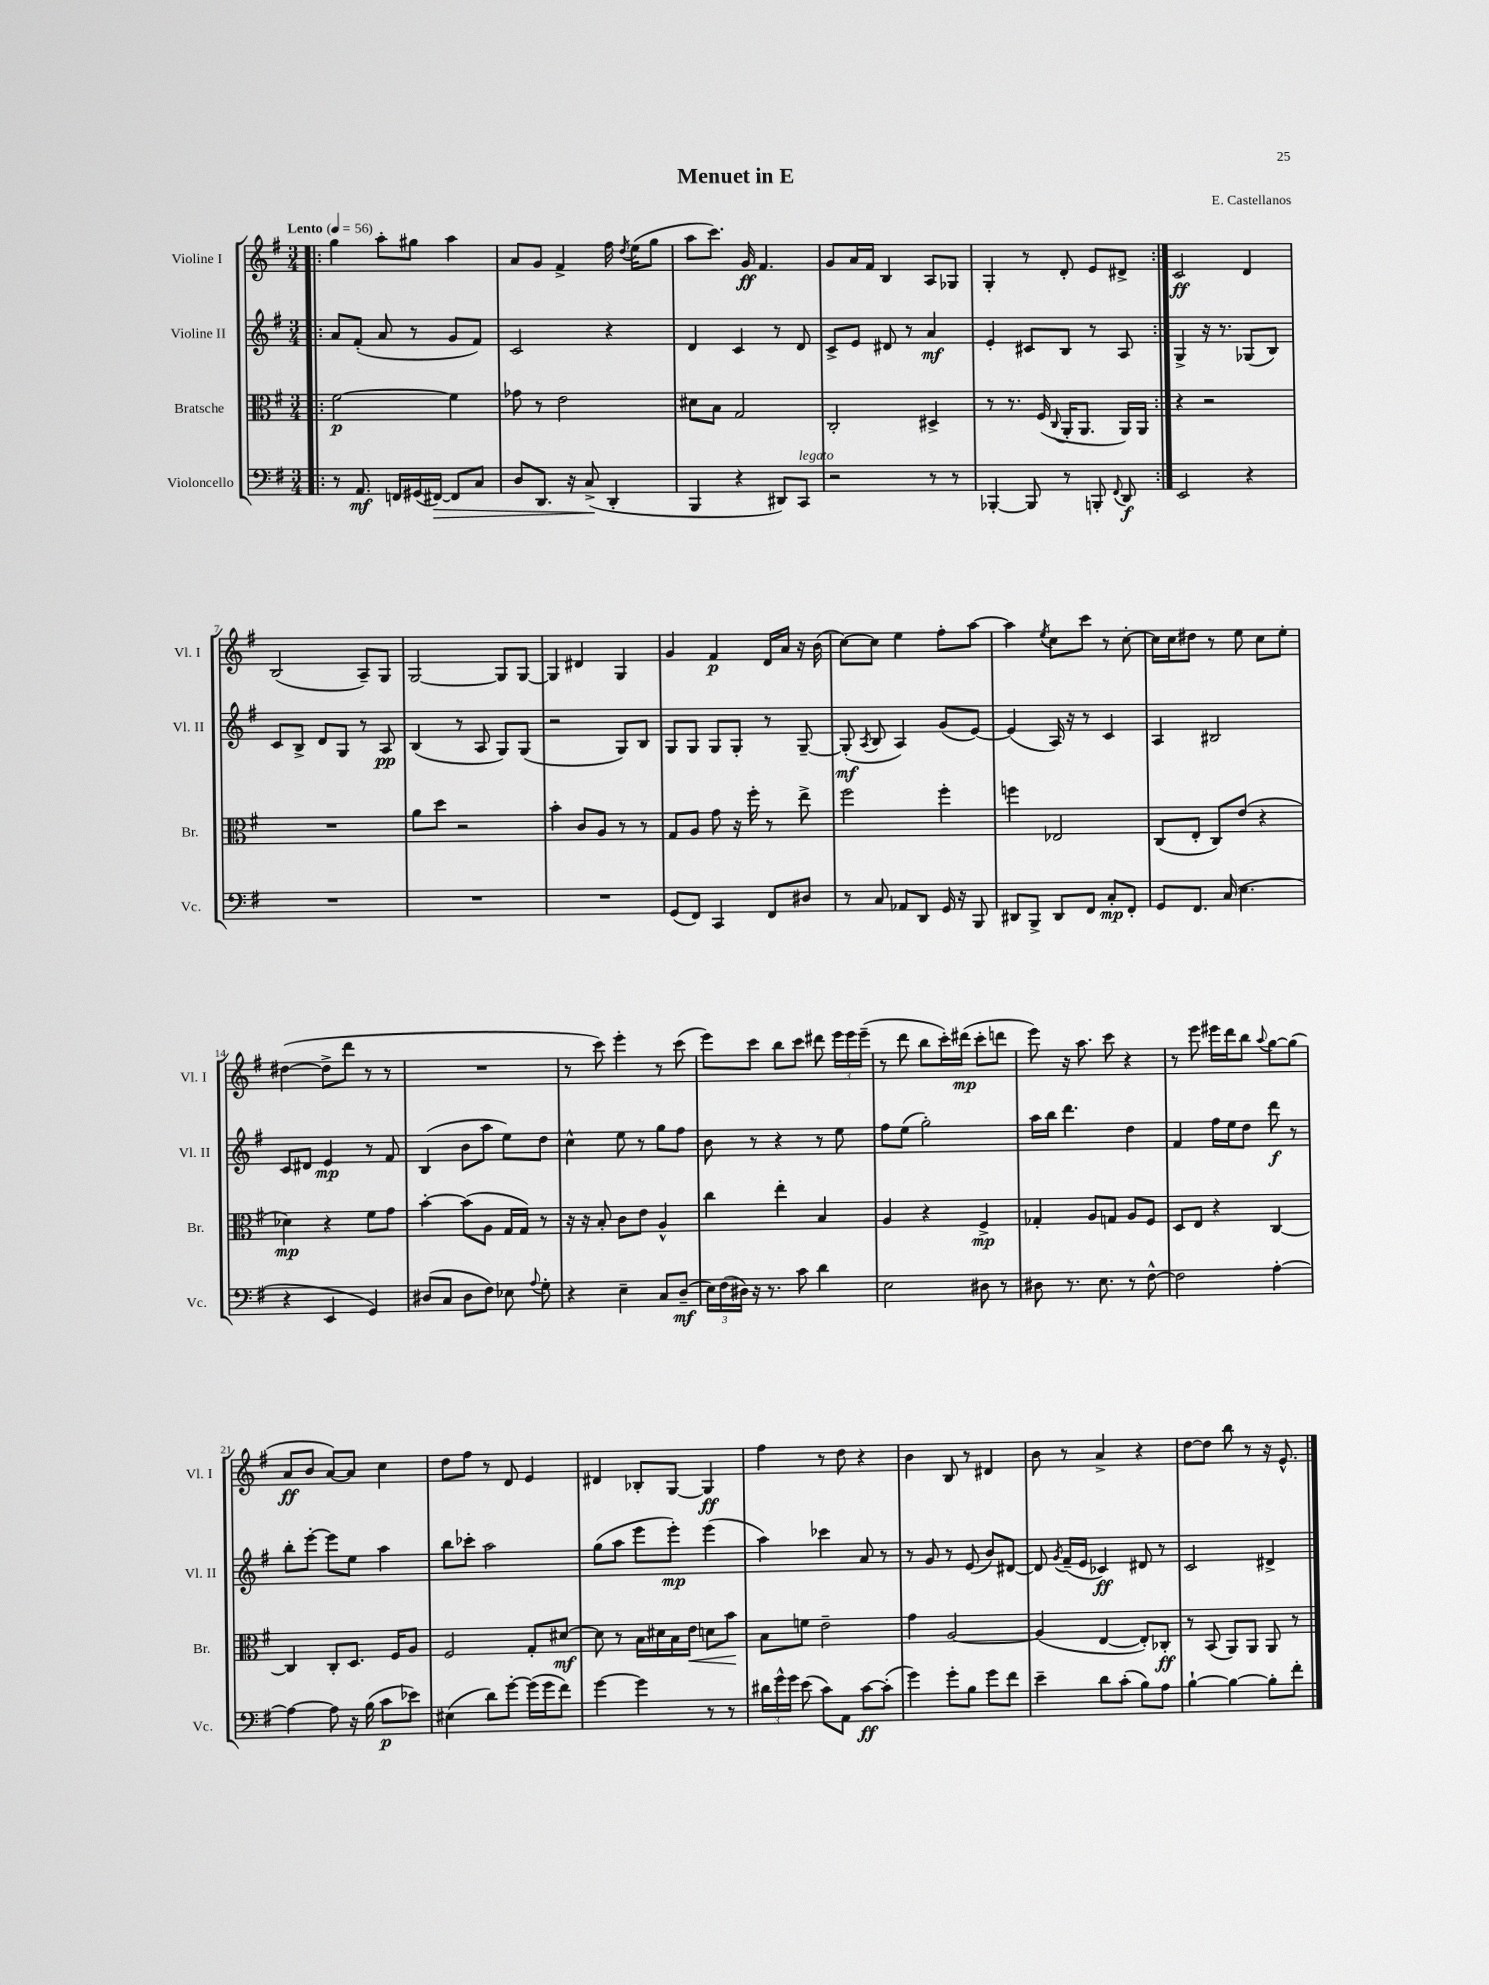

**kern	**dynam	**kern	**dynam	**kern	**dynam	**kern	**dynam
*part4	*part4	*part3	*part3	*part2	*part2	*part1	*part1
*staff4	*staff4	*staff3	*staff3	*staff2	*staff2	*staff1	*staff1
*I"Violoncello	*	*I"Bratsche	*	*I"Violine II	*	*I"Violine I	*
*I'Vc.	*	*I'Br.	*	*I'Vl. II	*	*I'Vl. I	*
*clefF4	*	*clefC3	*	*clefG2	*	*clefG2	*
*k[f#]	*	*k[f#]	*	*k[f#]	*	*k[f#]	*
*M3/4	*	*M3/4	*	*M3/4	*	*M3/4	*
*MM56	*	*MM56	*	*MM56	*	*MM56	*
=1!|:	=1!|:	=1!|:	=1!|:	=1!|:	=1!|:	=1!|:	=1!|:
!	!	!	!	!	!	!LO:TX:a:B:t=Lento	!
8r	.	[2f#\	p	8a/L	.	4gg\	.
8.AA/	mf	.	.	(8f#'/J	.	.	.
.	.	.	.	8a/	.	8aa'\L	.
16FFn/LL	.	.	.	.	.	.	.
(16GG#X/	.	.	.	8r	.	8gg#X\J	.
!	!LO:HP:b	!	!	!	!	!	!
[16FF#X/JJ)	>	.	.	.	.	.	.
8FF#/L]	.	4f#\]	.	8g/L	.	4aa\	.
8C/J	.	.	.	8f#/J)	.	.	.
=2	=2	=2	=2	=2	=2	=2	=2
8D/L	.	8g-X\	.	2c/	.	8a/L	.
8.DD/J	.	8r	.	.	.	8g/J	.
.	.	2e\	.	.	.	4f#^/	.
16r	.	.	.	.	.	.	.
(8C^/	.	.	.	.	.	.	.
4DD'/	]	.	.	4r	.	16ff#\	.
.	.	.	.	.	.	8qdd/	.
.	.	.	.	.	.	(16ee\KL	.
.	.	.	.	.	.	8gg\J	.
=3	=3	=3	=3	=3	=3	=3	=3
4BBB/	.	8d#X\L	.	4d/	.	8aa\L	.
.	.	8B\J	.	.	.	8.ccc\J)	.
4r	.	2G/	.	4c/	.	.	.
.	.	.	.	.	.	16g/	ff
.	.	.	.	.	.	4.f#/	.
8DD#X/L)	.	.	.	8r	.	.	.
!LO:TX:a:i:t=legato	!	!	!	!	!	!	!
8CC/J	.	.	.	8d/	.	.	.
=4	=4	=4	=4	=4	=4	=4	=4
2r	.	2C'/	.	8c^/L	.	8g/L	.
.	.	.	.	8e/J	.	16a/L	.
.	.	.	.	.	.	16f#/JJ	.
.	.	.	.	8d#X/	.	4B/	.
.	.	.	.	8r	.	.	.
8r	.	4D#X^/	.	4a/	mf	8A/L	.
8r	.	.	.	.	.	8G-X/J	.
=5	=5	=5	=5	=5	=5	=5	=5
[4BBB-X'/	.	8r	.	4e'/	.	4G'/	.
.	.	8.r	.	.	.	.	.
8BBB-/]	.	.	.	8c#X/L	.	8r	.
.	.	(16F#/	.	.	.	.	.
.	.	8qqC/	.	.	.	.	.
8r	.	16AA'/KL	.	8B/J	.	8d'/	.
.	.	8.AA/J	.	.	.	.	.
8BBBn'/	.	.	.	8r	.	8e/L	.
8qqFF#/	.	.	.	.	.	.	.
8DD/	f	16AA/LL)	.	8A/	.	8d#X^/J	.
.	.	16AA/JJ	.	.	.	.	.
=6:|!	=6:|!	=6:|!	=6:|!	=6:|!	=6:|!	=6:|!	=6:|!
2EE/	.	4r	.	4G^/	.	2c/	ff
.	.	2r	.	16r	.	.	.
.	.	.	.	8.r	.	.	.
4r	.	.	.	(8G-X/L	.	4d/	.
.	.	.	.	8B/J)	.	.	.
!!LO:LB:g=z
=7	=7	=7	=7	=7	=7	=7	=7
2.r	.	2.r	.	8c/L	.	(2B/	.
.	.	.	.	8B^/J	.	.	.
.	.	.	.	8d/L	.	.	.
.	.	.	.	8G/J	.	.	.
.	.	.	.	8r	.	8A~/L)	.
.	.	.	.	8A/	pp	8G/J	.
=8	=8	=8	=8	=8	=8	=8	=8
2.r	.	8a\L	.	(4B/	.	[2G/	.
.	.	8dd\J	.	.	.	.	.
.	.	2r	.	8r	.	.	.
.	.	.	.	8A/	.	.	.
.	.	.	.	8G/L)	.	8G/L]	.
.	.	.	.	(8G/J	.	[8G/J	.
=9	=9	=9	=9	=9	=9	=9	=9
2.r	.	4b'\	.	2r	.	4G/]	.
.	.	8c/L	.	.	.	4d#X/	.
.	.	8A/J	.	.	.	.	.
.	.	8r	.	8G/L)	.	4G/	.
.	.	8r	.	8B/J	.	.	.
=10	=10	=10	=10	=10	=10	=10	=10
(8GG/L	.	8G/L	.	8G/L	.	4g/	.
8FF#/J)	.	8A/J	.	8G/J	.	.	.
4CC/	.	8g\	.	8G/L	.	4f#/	p
.	.	16r	.	8G'/J	.	.	.
.	.	16ff#'\	.	.	.	.	.
8FF#/L	.	8r	.	8r	.	16d/LL	.
.	.	.	.	.	.	16a/JJ	.
8D#X/J	.	8ee^\	.	[8G~/	.	16r	.
.	.	.	.	.	.	(16b\	.
=11	=11	=11	=11	=11	=11	=11	=11
8r	.	2ff#\	.	(8G'/]	mf	[8cc\L)	.
.	.	.	.	8qA/	.	.	.
8C/	.	.	.	8B/	.	8cc\J]	.
8AA-X/L	.	.	.	4A/)	.	4ee\	.
8DD/J	.	.	.	.	.	.	.
16GG/	.	4ff#'\	.	(8g/L	.	8ff#'\L	.
16r	.	.	.	.	.	.	.
8BBB/	.	.	.	[8e/J)	.	[8aa\J	.
=12	=12	=12	=12	=12	=12	=12	=12
8DD#X/L	.	4ffn\	.	(4e/]	.	4aa\]	.
8BBB^/J	.	.	.	.	.	.	.
.	.	.	.	.	.	8qee/	.
8DD#/L	.	2E-X/	.	16A/)	.	8cc\L	.
.	.	.	.	16r	.	.	.
8FF#/J	.	.	.	8r	.	8ccc\J	.
8C'/L	mp	.	.	4c/	.	8r	.
8FF#'/J	.	.	.	.	.	[8cc'\	.
=13	=13	=13	=13	=13	=13	=13	=13
8GG/L	.	(8C/L	.	4A/	.	16cc\LL]	.
.	.	.	.	.	.	16cc\J	.
8.FF#/J	.	8E'/J	.	.	.	8dd#X\J	.
.	.	8C/L)	.	2B#X/	.	8r	.
(16C/	.	.	.	.	.	.	.
4.E\	.	(8e/J	.	.	.	8ee\	.
.	.	4r	.	.	.	8cc\L	.
.	.	.	.	.	.	8ee'\J	.
!!LO:LB:g=z
=14	=14	=14	=14	=14	=14	=14	=14
4r	.	4d-X\)	mp	8c/L	.	([4dd#X\	.
.	.	.	.	8d#X/J	.	.	.
4EE/	.	4r	.	4e/	mp	8dd#^\L]	.
.	.	.	.	.	.	8ddd\J	.
4GG/)	.	8f#\L	.	8r	.	8r	.
.	.	8g\J	.	8f#/	.	8r	.
=15	=15	=15	=15	=15	=15	=15	=15
(8D#X/L	.	[4b'\	.	(4B/	.	2.r	.
8C/J	.	.	.	.	.	.	.
8D#\L	.	(8b\L]	.	8b\L	.	.	.
8F#\J)	.	8A\J	.	8aa\J	.	.	.
8E-X\	.	16G/LL	.	8ee\L)	.	.	.
.	.	16G/JJ)	.	.	.	.	.
8qqA/	.	.	.	.	.	.	.
8G'\	.	8r	.	8dd\J	.	.	.
=16	=16	=16	=16	=16	=16	=16	=16
4r	.	16r	.	4cc^^\	.	8r	.
.	.	16r	.	.	.	.	.
.	.	8B'/	.	.	.	8ccc\)	.
4E~\	.	8c\L	.	8ee\	.	4eee'\	.
.	.	8e\J	.	8r	.	.	.
8C/L	.	4A^^/	.	8gg\L	.	8r	.
(8D~/J	mf	.	.	8ff#\J	.	(8ccc\	.
=17	=17	=17	=17	=17	=17	=17	=17
24E\LL)	.	4cc\	.	8b\	.	8eee\L)	.
(24F#\	.	.	.	.	.	.	.
24D#X\JJ)	.	.	.	.	.	.	.
16r	.	.	.	8r	.	8ccc\J	.
8.r	.	.	.	.	.	.	.
.	.	4ee'\	.	4r	.	8bb\L	.
8c\	.	.	.	.	.	8ccc\J	.
4d\	.	4B/	.	8r	.	8ddd#X\	.
.	.	.	.	8ee\	.	24eee\LL	.
.	.	.	.	.	.	24eee\	.
.	.	.	.	.	.	(24eee~\JJ	.
=18	=18	=18	=18	=18	=18	=18	=18
2E\	.	4A/	.	8ff#\L	.	8r	.
.	.	.	.	(8ee\J	.	8ddd\	.
.	.	4r	.	2gg'\)	.	8bb\L	.
.	.	.	.	.	.	16ccc'\L)	.
.	.	.	.	.	.	(16ddd#X\JJ	mp
8D#X\	.	4F#^/	mp	.	.	8ccc'\L	.
8r	.	.	.	.	.	8dddn\J	.
=19	=19	=19	=19	=19	=19	=19	=19
8D#X\	.	4G-X'/	.	16aa\LL	.	8eee\)	.
.	.	.	.	16bb\JJ	.	.	.
8.r	.	.	.	4.ddd\	.	16r	.
.	.	.	.	.	.	8.aa\	.
.	.	8A/L	.	.	.	.	.
8.E\	.	.	.	.	.	.	.
.	.	8Gn/J	.	.	.	8ccc\	.
8r	.	8A/L	.	4dd\	.	4r	.
[8F#^^\	.	8F#/J	.	.	.	.	.
=20	=20	=20	=20	=20	=20	=20	=20
2F#\]	.	8D/L	.	4f#/	.	8r	.
.	.	8E/J	.	.	.	8eee\	.
.	.	4r	.	16ff#\LL	.	16eee#X\LL	.
.	.	.	.	16ee\J	.	16ddd\J	.
.	.	.	.	8dd\J	.	8bb\J	.
.	.	.	.	.	.	8qqaa/	.
[4A'\	.	[4C/	.	8ddd\	f	[8gg\L	.
.	.	.	.	8r	.	(8gg\J]	.
!!LO:LB:g=z
=21	=21	=21	=21	=21	=21	=21	=21
4A\_	.	4C/]	.	8bb'\L	.	8a/L	ff
.	.	.	.	[8eee'\J	.	8b/J	.
8A\]	.	8C'/L	.	8eee\L]	.	[8a/L)	.
16r	.	8.D/J	.	8ee\J	.	8a/J]	.
(16B\	.	.	.	.	.	.	.
8c\L	p	.	.	4aa\	.	4cc\	.
.	.	16F#/KL	.	.	.	.	.
8e-X\J)	.	8A/J	.	.	.	.	.
=22	=22	=22	=22	=22	=22	=22	=22
(4E#X\	.	2F#/	.	8bb\L	.	8dd\L	.
.	.	.	.	8ccc-X'\J	.	8ff#\J	.
8d\L)	.	.	.	2aa\	.	8r	.
[8g'\J	.	.	.	.	.	8d/	.
(16g\LL]	.	8G'/L	.	.	.	4e/	.
16g\J	.	.	.	.	.	.	.
8f#\J)	.	[8d#X/J	mf	.	.	.	.
=23	=23	=23	=23	=23	=23	=23	=23
[4g\	.	8d#\]	.	(8gg\L	.	4d#X/	.
.	.	8r	.	8aa\J	.	.	.
4g\]	.	16B\LL	.	8eee\L	.	8B-X'/L	.
.	.	16d#X\	.	.	.	.	.
.	.	16B\	.	8eee'\J)	mp	[8G/J	.
!	!	!	!LO:HP:b	!	!	!	!
.	.	16e\JJ	<	.	.	.	.
8r	.	8dn\L	.	(4eee\	.	4G/]	ff
8r	.	8b\J	.	.	.	.	.
.	.	.	[	.	.	.	.
=24	=24	=24	=24	=24	=24	=24	=24
24d#X\LL	.	8B\L	.	4aa\)	.	4ff#\	.
24g^^\	.	.	.	.	.	.	.
24g\JJ	.	.	.	.	.	.	.
(8e\	.	8fn\J	.	.	.	.	.
8c\L)	.	2e~\	.	4ccc-X\	.	8r	.
8AA\J	.	.	.	.	.	8dd\	.
[8c\L	ff	.	.	8a/	.	4r	.
(8c'\J]	.	.	.	8r	.	.	.
=25	=25	=25	=25	=25	=25	=25	=25
4g\)	.	4g\	.	8r	.	4b\	.
.	.	.	.	8g/	.	.	.
8g'\L	.	[2A/	.	8r	.	8B/	.
8B\J	.	.	.	(8e/	.	8r	.
8g\L	.	.	.	8b/L)	.	4d#X/	.
8f#\J	.	.	.	[8d#X/J	.	.	.
=26	=26	=26	=26	=26	=26	=26	=26
4e~\	.	(4A/]	.	8d#/]	.	8b\	.
.	.	.	.	8qg/	.	.	.
.	.	.	.	(16f#~/LL	.	8r	.
.	.	.	.	16e/JJ	.	.	.
8d\L	.	[4E/	.	4c-X/)	ff	4a^/	.
(8c'\J	.	.	.	.	.	.	.
8B\L)	.	8E'/L])	.	8d#X/	.	4r	.
8A\J	.	8C-X'/J	ff	8r	.	.	.
=27	=27	=27	=27	=27	=27	=27	=27
[4B`\	.	8r	.	2c/	.	[8dd\L	.
.	.	(8BB/	.	.	.	8dd\J]	.
4B\_	.	8AA/L)	.	.	.	8bb\	.
.	.	8AA/J	.	.	.	8r	.
8B'\L]	.	8AA/	.	4d#X^/	.	16r	.
.	.	.	.	.	.	8.e^^/	.
8f#'\J	.	8r	.	.	.	.	.
==	==	==	==	==	==	==	==
*-	*-	*-	*-	*-	*-	*-	*-
